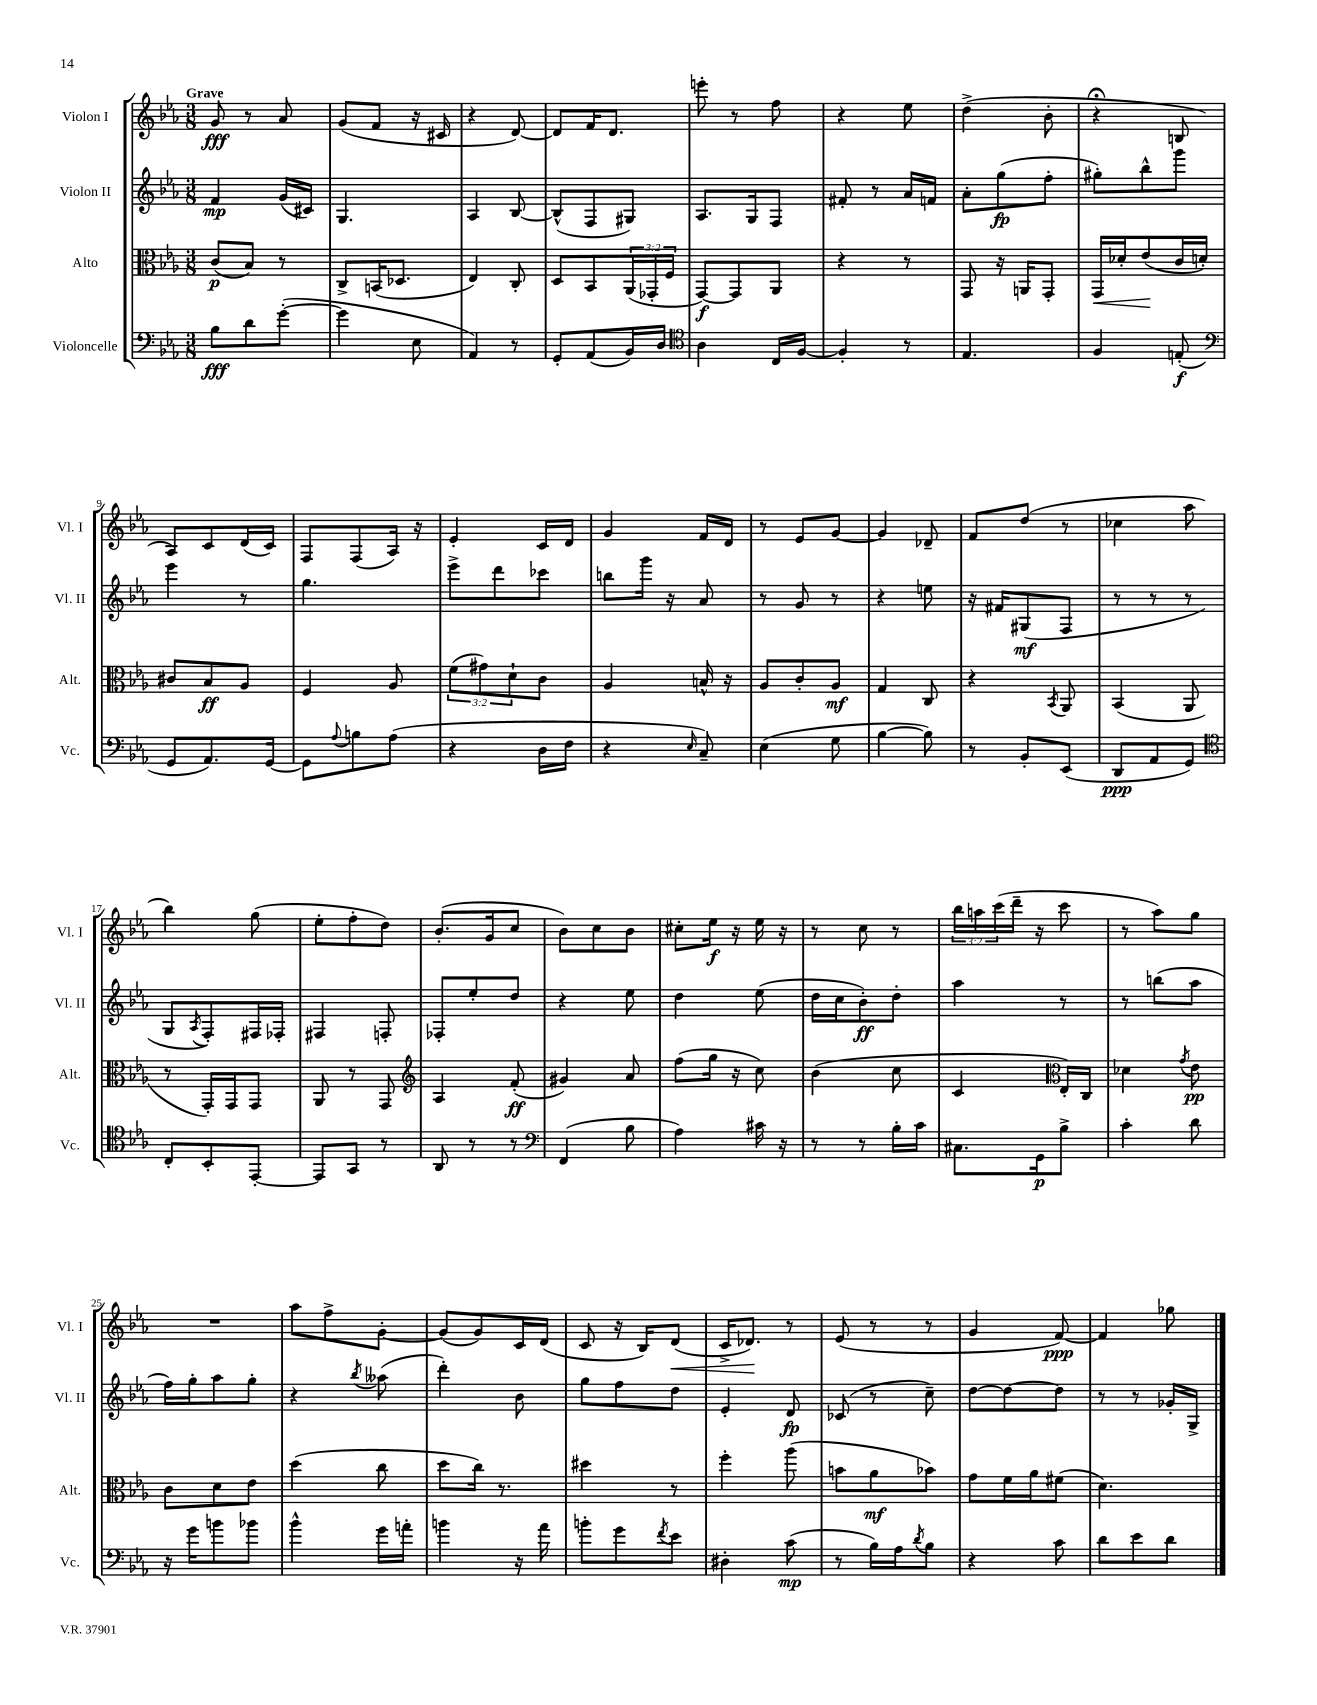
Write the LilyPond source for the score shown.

<<
\new StaffGroup <<
\new Staff = "s0" \with { instrumentName = "Violon I" shortInstrumentName = "Vl. I" } {
    \clef treble \key ees \major \numericTimeSignature \time 3/8 \override Staff.TupletNumber.text = #tuplet-number::calc-fraction-text \tempo "Grave"
    g'8\fff r8 aes'8 |
    g'8( f'8 r16 cis'16 |
    r4 d'8~) |
    d'8 f'16 d'8. |
    e'''8-. r8 f''8 |
    r4 ees''8 |
    d''4->( bes'8-. |
    r4\fermata b8 |
    aes8) c'8 d'16( c'16) |
    f8 f8( aes16) r16 |
    ees'4-. c'16 d'16 |
    g'4 f'16 d'16 |
    r8 ees'8 g'8~ |
    g'4 des'8-- |
    f'8 d''8( r8 |
    ces''4 aes''8 |
    bes''4) g''8( |
    ees''8-. f''8-. d''8) |
    bes'8.-.( g'16 c''8 |
    bes'8) c''8 bes'8 |
    cis''8-. ees''16\f r16 ees''16 r16 |
    r8 c''8 r8 |
    \tuplet 3/2 { bes''16 a''16 c'''16( } d'''16-- r16 c'''8 |
    r8 aes''8) g''8 |
    R4. |
    aes''8 f''8-> g'8~-. |
    g'8( g'8) c'16 d'16( |
    c'8 r16 bes16) d'8\<( |
    c'16-> des'8.\!) r8 |
    ees'8( r8 r8 |
    g'4 f'8~\ppp) |
    f'4 ges''8 \bar "|." |
}
\new Staff = "s1" \with { instrumentName = "Violon II" shortInstrumentName = "Vl. II" } {
    \clef treble \key ees \major \numericTimeSignature \time 3/8
    f'4\mp g'16( cis'16) |
    g4. |
    aes4 bes8~ |
    bes8-^( f8 gis8) |
    aes8. g16 f8 |
    fis'8-. r8 aes'16 f'16 |
    aes'8-. g''8\fp( f''8-. |
    gis''8-.) bes''8-^ g'''8 |
    ees'''4 r8 |
    g''4. |
    ees'''8-> d'''8 ces'''8 |
    b''8 g'''16 r16 aes'8 |
    r8 g'8 r8 |
    r4 e''8 |
    r16 fis'16 gis8\mf( f8 |
    r8 r8 r8 |
    g8 \acciaccatura { aes8 } f8-.) fis16 fes16-. |
    fis4 f8-. |
    fes8-. ees''8-. d''8 |
    r4 ees''8 |
    d''4 ees''8( |
    d''16 c''16 bes'8-.\ff) d''8-. |
    aes''4 r8 |
    r8 b''8( aes''8 |
    f''16) g''16-. aes''8 g''8-. |
    r4 \acciaccatura { bes''8 } aeses''8( |
    d'''4-.) bes'8 |
    g''8 f''8 d''8 |
    ees'4-. d'8\fp |
    ces'8( r8 c''8--) |
    d''8~ d''8~ d''8 |
    r8 r8 ges'16-. g16-> \bar "|." |
}
\new Staff = "s2" \with { instrumentName = "Alto" shortInstrumentName = "Alt." } {
    \clef alto \key ees \major \numericTimeSignature \time 3/8 \override Staff.TupletNumber.text = #tuplet-number::calc-fraction-text
    c'8\p( bes8) r8 |
    c8-> b,16( des8. |
    ees4) c8-. |
    d8 bes,8 \tuplet 3/2 { aes,16( ges,16-. f16 } |
    g,8~\f) g,8 aes,8 |
    r4 r8 |
    g,8 r16 a,16 g,8-. |
    g,16\< des'16-. ees'8\!( c'16 d'16-.) |
    cis'8 bes8\ff aes8 |
    f4 aes8 |
    \tuplet 3/2 { f'8( gis'8) d'8-! } c'8 |
    aes4 b16-^ r16 |
    aes8 c'8-. aes8\mf |
    g4 c8 |
    r4 \acciaccatura { bes,8 } aes,8 |
    bes,4( aes,8 |
    r8 g,16-.) g,16 g,8 |
    aes,8 r8 g,8 |
    \clef treble aes4 f'8-.\ff( |
    gis'4) aes'8 |
    f''8( g''16 r16 c''8) |
    bes'4( c''8 |
    c'4 \clef alto ees16-.) c16 |
    des'4 \acciaccatura { g'8 } ees'8\pp |
    c'8 d'8 ees'8 |
    d''4( c''8 |
    d''8 c''16) r8. |
    dis''4 r8 |
    f''4-. aes''8( |
    b'8 aes'8\mf bes'8) |
    g'8 f'16 aes'16 fis'8( |
    d'4.) \bar "|." |
}
\new Staff = "s3" \with { instrumentName = "Violoncelle" shortInstrumentName = "Vc." } {
    \clef bass \key ees \major \numericTimeSignature \time 3/8
    bes8\fff d'8 g'8~-.( |
    g'4 ees8 |
    aes,4) r8 |
    g,8-. aes,8( bes,16) d16 |
    \clef tenor aes4 c16 f16~ |
    f4-. r8 |
    ees4. |
    f4 e8-.\f( |
    \clef bass g,8 aes,8.) g,16~ |
    g,8 \appoggiatura { aes8 } b8 aes8( |
    r4 d16 f16 |
    r4 \grace { ees16 } c8--) |
    ees4( g8 |
    bes4~ bes8) |
    r8 bes,8-. ees,8( |
    d,8\ppp aes,8 g,8) |
    \clef tenor c8-. bes,8-. ees,8~-. |
    ees,8 g,8 r8 |
    aes,8 r8 r8 |
    \clef bass f,4( bes8 |
    aes4) cis'16 r16 |
    r8 r8 bes16-. c'16 |
    cis8. g,16\p bes8-> |
    c'4-. d'8 |
    r16 g'16 b'8 bes'8 |
    bes'4-^ g'16 a'16-. |
    b'4 r16 aes'16 |
    b'8-. g'8 \acciaccatura { f'8 } ees'8 |
    dis4-. c'8\mp( |
    r8 bes16) aes16 \acciaccatura { d'8 } bes8 |
    r4 c'8 |
    d'8 ees'8 d'8 \bar "|." |
}
>>
>>
